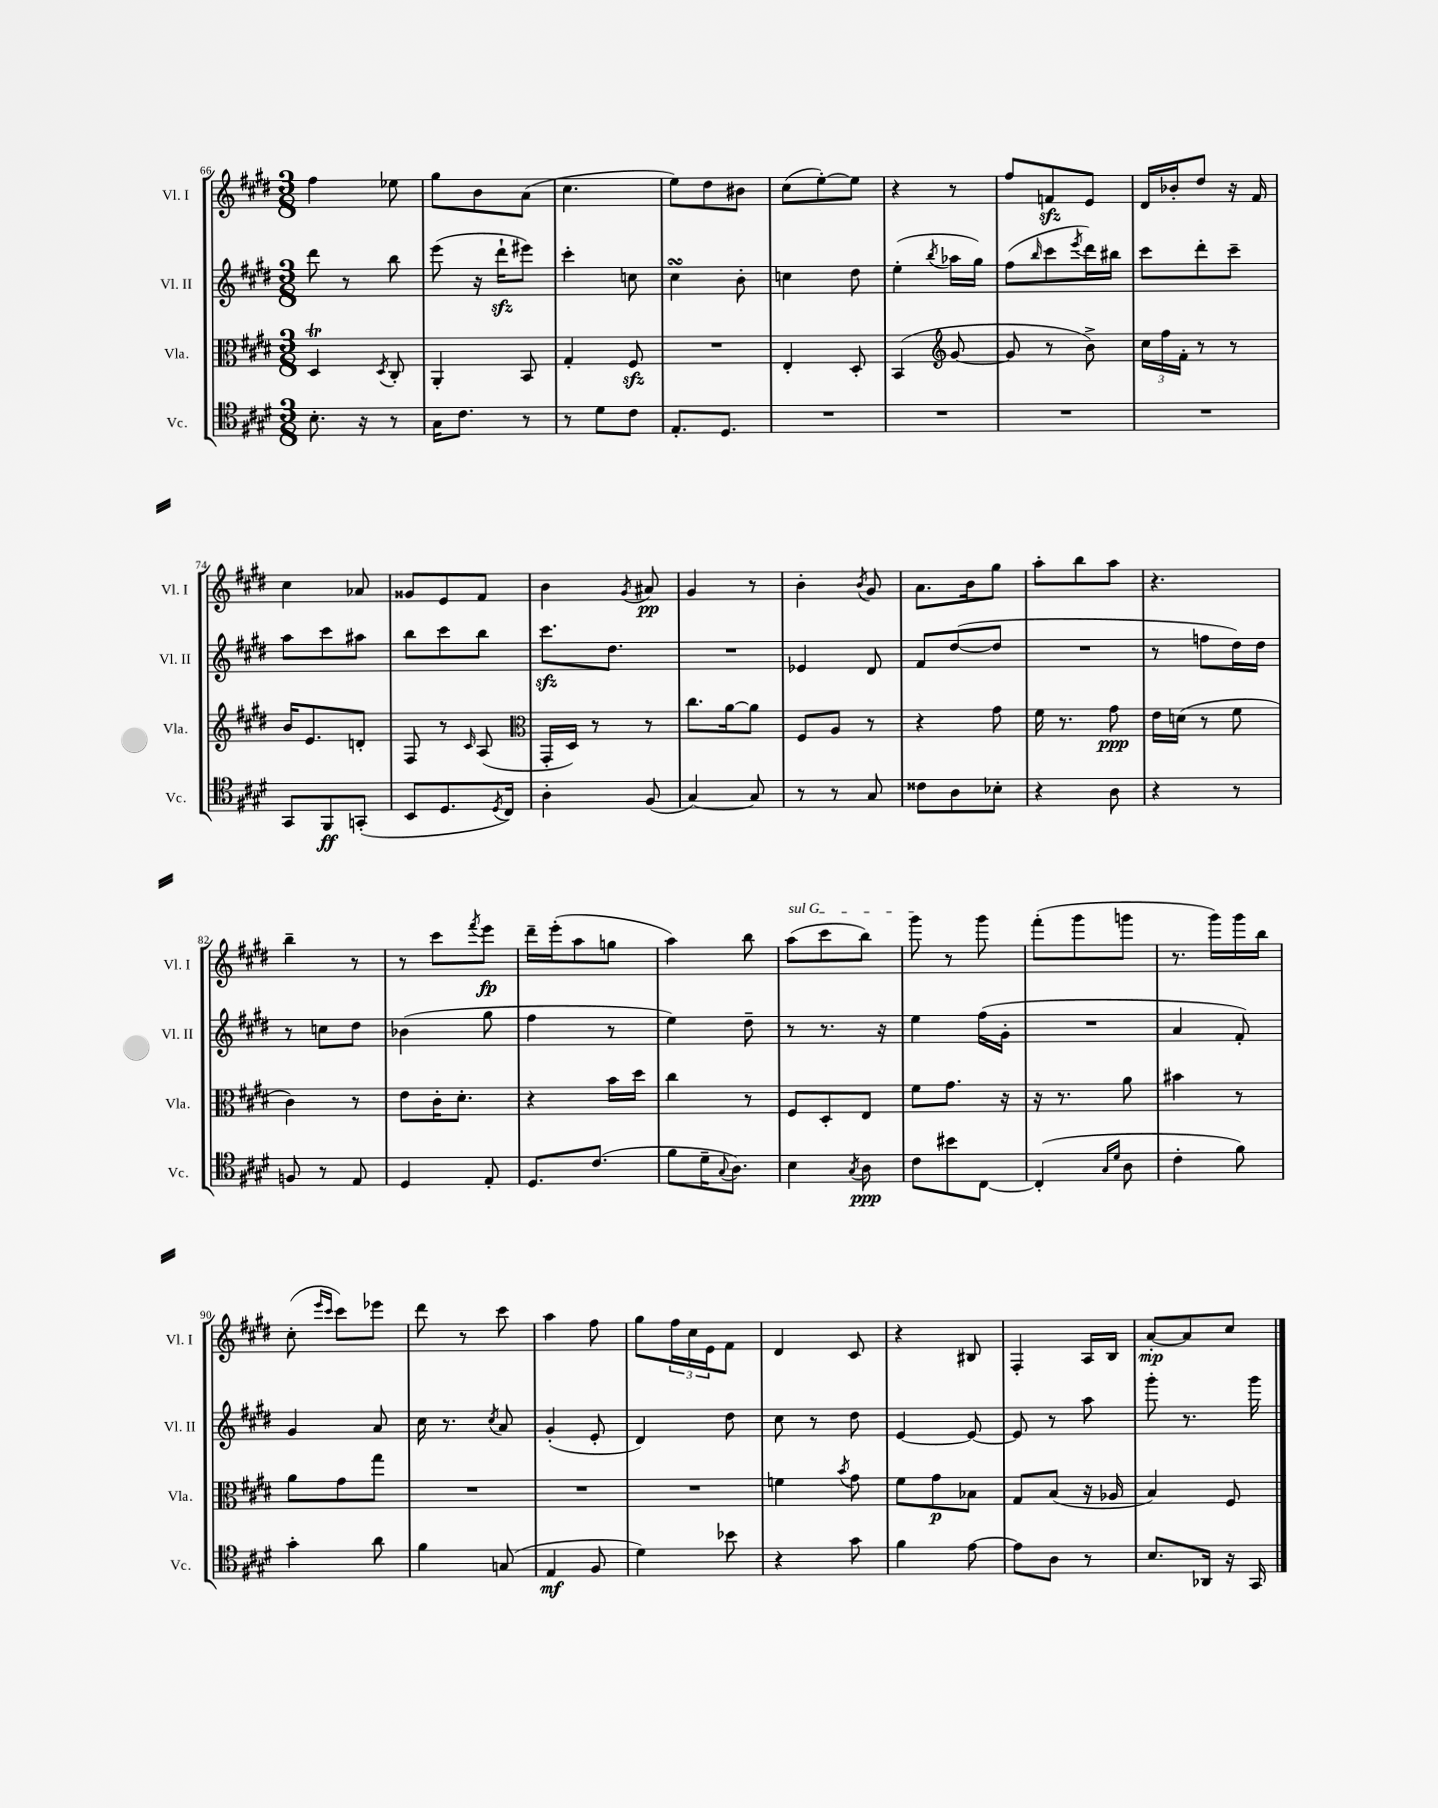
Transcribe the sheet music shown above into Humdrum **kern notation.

**kern	**dynam	**kern	**dynam	**kern	**kern	**dynam
*part4	*part4	*part3	*part3	*part2	*part1	*part1
*staff4	*staff4	*staff3	*staff3	*staff2	*staff1	*staff1
*I"Vc.	*	*I"Vla.	*	*I"Vl. II	*I"Vl. I	*
*I'Vc.	*	*I'Vla.	*	*I'Vl. II	*I'Vl. I	*
*clefC4	*	*clefC3	*	*clefG2	*clefG2	*
*k[f#c#g#d#]	*	*k[f#c#g#d#]	*	*k[f#c#g#d#]	*k[f#c#g#d#]	*
*M3/8	*	*M3/8	*	*M3/8	*M3/8	*
=66	=66	=66	=66	=66	=66	=66
8.B'\	.	4D#t/	.	8ddd#\	4ff#\	.
.	.	.	.	8r	.	.
16r	.	.	.	.	.	.
.	.	8qD#/	.	.	.	.
8r	.	8C#'/	.	8bb\	8ee-X\	.
=67	=67	=67	=67	=67	=67	=67
16G#\KL	.	4AA'/	.	(8eee\	8gg#\L	.
8.c#\J	.	.	.	.	.	.
.	.	.	.	16r	8b\	.
.	.	.	.	16ddd#zz`\KL	.	.
8r	.	8BB/	.	8eee#X\J)	(8a\J	.
=68	=68	=68	=68	=68	=68	=68
8r	.	4G#'/	.	4ccc#'\	4.cc#\	.
8d#\L	.	.	.	.	.	.
8c#\J	.	8F#zz/	.	8ccn\	.	.
=69	=69	=69	=69	=69	=69	=69
8.E'/L	.	4.r	.	4cc#sSSS\	8ee\L)	.
.	.	.	.	.	8dd#\	.
8.D#/J	.	.	.	.	.	.
.	.	.	.	8b'\	8b#X\J	.
=70	=70	=70	=70	=70	=70	=70
4.r	.	4E'/	.	4ccn\	(8cc#\L	.
.	.	.	.	.	[8ee'\)	.
.	.	8D#'/	.	8dd#\	8ee\J]	.
=71	=71	=71	=71	=71	=71	=71
4.r	.	(4BB/	.	(4ee'\	4r	.
*	*	*clefG2	*	*	*	*
.	.	.	.	8qbb/	.	.
.	.	[8g#/	.	16aa-X\LL	8r	.
.	.	.	.	16gg#\JJ)	.	.
=72	=72	=72	=72	=72	=72	=72
4.r	.	8g#/]	.	(8ff#\L	8ff#/L	.
.	.	.	.	16qqbb/	.	.
.	.	8r	.	8ccc#\	8fnzz/	.
.	.	.	.	8qeee/	.	.
.	.	8b^\)	.	16ddd#\L)	8e/J	.
.	.	.	.	16bb#X\JJ	.	.
=73	=73	=73	=73	=73	=73	=73
4.r	.	24cc#\LL	.	8ccc#\L	16d#/LL	.
.	.	24ff#\	.	.	.	.
.	.	.	.	.	16b-X'/J	.
.	.	24f#'\JJ	.	.	.	.
.	.	8r	.	8ddd#'\	8dd#/J	.
.	.	8r	.	8ccc#~\J	16r	.
.	.	.	.	.	16f#/	.
!!LO:LB:g=z
=74	=74	=74	=74	=74	=74	=74
8GG#/L	.	16b/KL	.	8aa\L	4cc#\	.
.	.	8.e/	.	.	.	.
8FF#/	ff	.	.	8ccc#\	.	.
(8GGn'/J	.	8dn'/J	.	8aa#X\J	8a-X/	.
=75	=75	=75	=75	=75	=75	=75
8BB/L	.	8F#/	.	8bb\L	8g##X/L	.
8.D#/	.	8r	.	8ccc#\	8e/	.
.	.	16qqc#/	.	.	.	.
.	.	(8A/	.	8bb\J	8f#/J	.
8qD#/	.	.	.	.	.	.
16C#/Jk)	.	.	.	.	.	.
=76	=76	=76	=76	=76	=76	=76
*	*	*clefC3	*	*	*	*
4A'\	.	16GG#'/LL	.	8.ccc#zz\L	4b\	.
.	.	16D#/JJ)	.	.	.	.
.	.	8r	.	.	.	.
.	.	.	.	8.dd#\J	.	.
.	.	.	.	.	8qg#/	.
(8F#/	.	8r	.	.	8a#X/	pp
=77	=77	=77	=77	=77	=77	=77
[4G#/)	.	8.cc#\L	.	4.r	4g#/	.
.	.	[16a\k	.	.	.	.
8G#/]	.	8a\J]	.	.	8r	.
=78	=78	=78	=78	=78	=78	=78
8r	.	8F#/L	.	4e-X/	4b'\	.
8r	.	8A/J	.	.	.	.
.	.	.	.	.	8qb/	.
8G#/	.	8r	.	8d#/	8g#/	.
=79	=79	=79	=79	=79	=79	=79
8c##X\L	.	4r	.	8f#/L	8.a\L	.
8A\	.	.	.	([8dd#/	.	.
.	.	.	.	.	16b\k	.
8B-X'\J	.	8g#\	.	8dd#/J]	8gg#\J	.
=80	=80	=80	=80	=80	=80	=80
4r	.	16f#\	.	4.r	8aa'\L	.
.	.	8.r	.	.	.	.
.	.	.	.	.	8bb\	.
8A\	.	8g#\	ppp	.	8aa\J	.
=81	=81	=81	=81	=81	=81	=81
4r	.	16e\LL	.	8r	4.r	.
.	.	(16dn\JJ	.	.	.	.
.	.	8r	.	8ffn\L	.	.
8r	.	8f#\	.	16dd#\L)	.	.
.	.	.	.	16dd#\JJ	.	.
!!LO:LB:g=z
=82	=82	=82	=82	=82	=82	=82
8Fn/	.	4c#\)	.	8r	4bb~\	.
8r	.	.	.	8ccn\L	.	.
8E/	.	8r	.	8dd#\J	8r	.
=83	=83	=83	=83	=83	=83	=83
4D#/	.	8e\L	.	(4b-X\	8r	.
.	.	16c#'\K	.	.	8ccc#\L	.
.	.	8.d#'\J	.	.	.	.
.	.	.	.	.	8qfff#/	.
8E'/	.	.	.	8gg#\	8eee\J	fp
=84	=84	=84	=84	=84	=84	=84
8.D#/L	.	4r	.	4ff#\	16ddd#~\LL	.
.	.	.	.	.	(16eee'\J	.
.	.	.	.	.	8aa\	.
(8.c#/J	.	.	.	.	.	.
.	.	16b\LL	.	8r	8ggn\J	.
.	.	16dd#\JJ	.	.	.	.
=85	=85	=85	=85	=85	=85	=85
8f#\L	.	4cc#\	.	4ee\)	4aa\)	.
16d#~\K	.	.	.	.	.	.
8qqG#/	.	.	.	.	.	.
8.A\J)	.	.	.	.	.	.
.	.	8r	.	8dd#~\	8bb\	.
=86	=86	=86	=86	=86	=86	=86
!	!	!	!	!	!LO:TX:a:i:t=sul G	!
4B\	.	8F#/L	.	8r	(8aa\L	.
.	.	8D#'/	.	8.r	8ccc#\	.
8qG#/	.	.	.	.	.	.
8A\	ppp	8E/J	.	.	8bb\J)	.
.	.	.	.	16r	.	.
=87	=87	=87	=87	=87	=87	=87
8c#\L	.	8f#\L	.	4ee\	8ggg#\	.
8b#X\	.	8.g#\J	.	.	8r	.
[8C#\J	.	.	.	(16ff#\LL	8ggg#\	.
.	.	16r	.	16g#'\JJ	.	.
=88	=88	=88	=88	=88	=88	=88
(4C#'/]	.	16r	.	4.r	(8fff#'\L	.
.	.	8.r	.	.	.	.
.	.	.	.	.	8ggg#\	.
16qqG#/LL	.	.	.	.	.	.
16qqd#/JJ	.	.	.	.	.	.
8A\	.	8a\	.	.	8gggn\J	.
=89	=89	=89	=89	=89	=89	=89
4c#'\	.	4b#X\	.	4a/	8.r	.
.	.	.	.	.	16ggg#\LL)	.
8f#\)	.	8r	.	8f#'/)	16ggg#\	.
.	.	.	.	.	16bb\JJ	.
!!LO:LB:g=z
=90	=90	=90	=90	=90	=90	=90
4g#'\	.	8a\L	.	4g#/	(8cc#'\	.
.	.	.	.	.	16qqeee/LL	.
.	.	.	.	.	16qqccc#/JJ	.
.	.	8g#\	.	.	8ccc#\L)	.
8a\	.	8gg#\J	.	8a/	8eee-X\J	.
=91	=91	=91	=91	=91	=91	=91
4f#\	.	4.r	.	16cc#\	8ddd#\	.
.	.	.	.	8.r	.	.
.	.	.	.	.	8r	.
.	.	.	.	8qcc#/	.	.
(8Gn/	.	.	.	8a/	8ccc#\	.
=92	=92	=92	=92	=92	=92	=92
4E/	mf	4.r	.	(4g#'/	4aa\	.
8F#/	.	.	.	8e'/	8ff#\	.
=93	=93	=93	=93	=93	=93	=93
4d#\)	.	4.r	.	4d#/)	8gg#\L	.
.	.	.	.	.	24ff#\L	.
.	.	.	.	.	24cc#\	.
.	.	.	.	.	24e\J	.
8b-X\	.	.	.	8dd#\	8f#\J	.
=94	=94	=94	=94	=94	=94	=94
4r	.	4fn\	.	8cc#\	4d#/	.
.	.	.	.	8r	.	.
.	.	8qb/	.	.	.	.
8g#\	.	8g#\	.	8dd#\	8c#/	.
=95	=95	=95	=95	=95	=95	=95
4f#\	.	8f#\L	.	[4e/	4r	.
.	.	8g#\	p	.	.	.
[8e\	.	8B-X\J	.	8e/_	8B#X/	.
=96	=96	=96	=96	=96	=96	=96
8e\L]	.	8G#/L	.	8e/]	4F#'/	.
8A\J	.	(8B/J	.	8r	.	.
8r	.	16r	.	8aa\	16A/LL	.
.	.	16A-X/	.	.	16B/JJ	.
=97	=97	=97	=97	=97	=97	=97
8.B/L	.	4B/)	.	8ggg#'\	[8a'/L	mp
.	.	.	.	8.r	8a/]	.
16AA-X/Jk	.	.	.	.	.	.
16r	.	8F#/	.	.	8cc#/J	.
16GG#/	.	.	.	16ggg#\	.	.
==	==	==	==	==	==	==
*-	*-	*-	*-	*-	*-	*-
